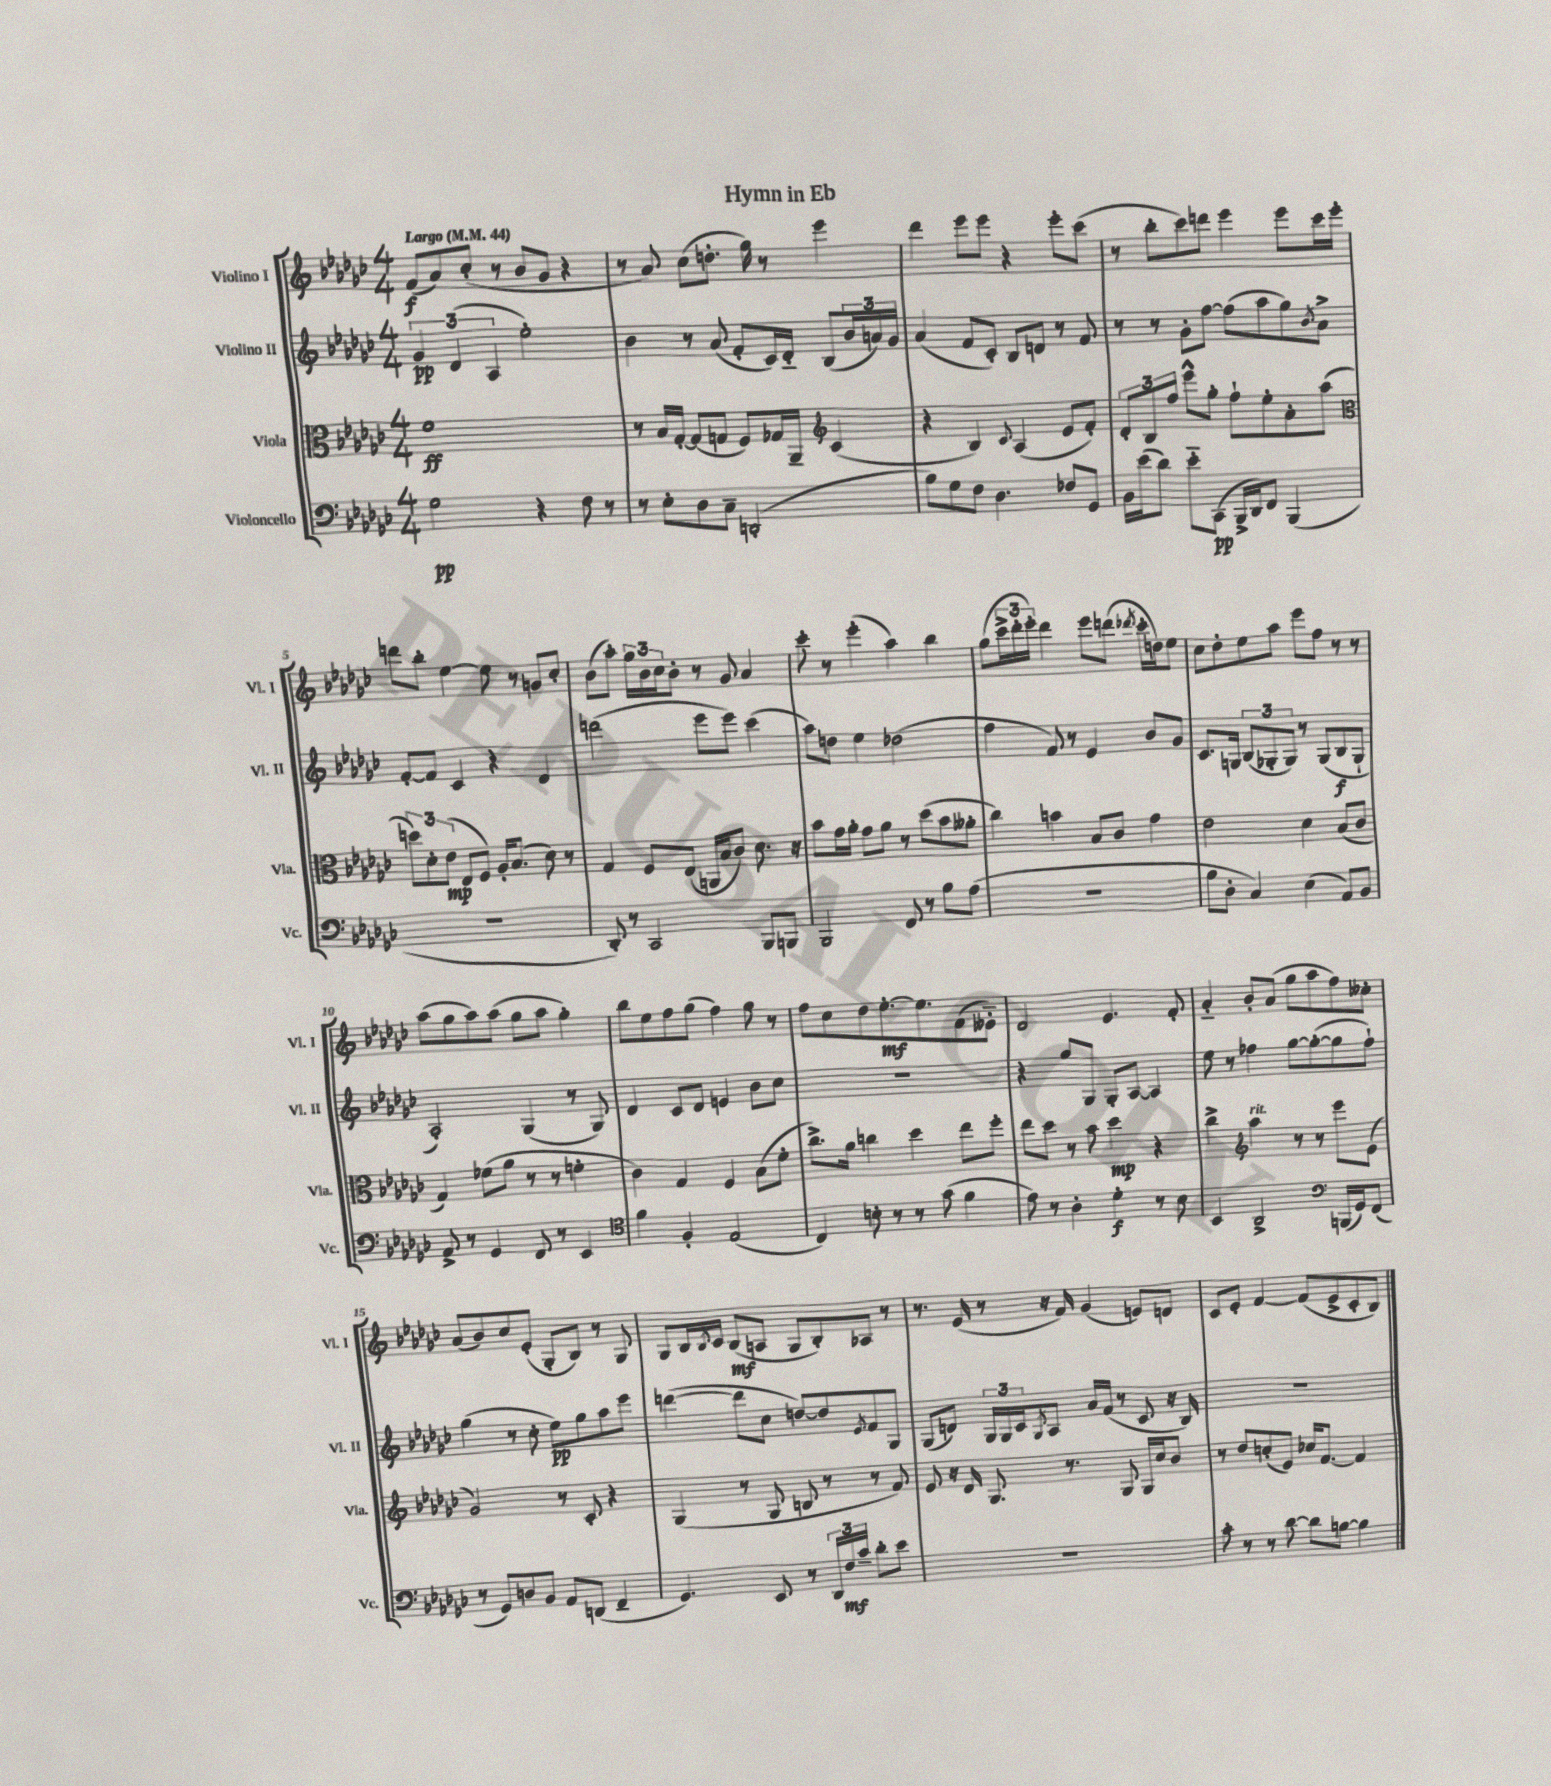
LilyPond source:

\header { title = "Hymn in Eb" }
<<
\new StaffGroup <<
\new Staff = "s0" \with { instrumentName = "Violino I" shortInstrumentName = "Vl. I" } {
    \clef treble \key ges \major \numericTimeSignature \time 4/4 \tempo "Largo" 4 = 44
    f'8\f( aes'8) ces''8-.( r8 bes'8 ges'8 r4 |
    r8 aes'8) ces''8( d''8.-. ges''16) r8 ees'''4 |
    des'''4 ees'''8 ees'''8 r4 ees'''8-. ces'''8( |
    r8 bes''8-. ces'''8) d'''8 ees'''4 ees'''8 ces'''16 ees'''16-. |
    d'''8 bes''8-. ees''4~ ees''8 r8 g'8 ces''8-. |
    bes'8( aes''8-.) \tuplet 3/2 { ges''16 bes'16 ces''16 } bes'8-. r8 ges'8 aes'4 |
    ces'''8-. r8 ees'''4-.( aes''4) bes''4 |
    ges''8( \tuplet 3/2 { ces'''16-> des'''16-. ees'''16-.) } des'''4 ees'''8 d'''8( \acciaccatura { des'''8 } ces'''16-. d''16) ees''8 |
    ces''8 des''8-. ees''8 aes''8 ees'''8 f''8 r8 r8 |
    aes''8( ges''8 aes''8) aes''8( ges''8 aes''8 ges''4-.) |
    bes''8 ees''8 f''8 ges''8( f''4) ges''8 r8 |
    f''8 ces''8 des''8 ees''8.~-.\mf ees''8. f'8( eeses'8-_) |
    des'2 ees'4. f'8-. |
    aes'4-_ bes'8-. aes'8( ges''8 aes''8 f''8) ceses''8-. |
    aes'8( bes'8) ces''8 ees'8-.( ges8-. bes8) r8 ges8 |
    ges8 bes16 \acciaccatura { bes8 } ces'16 bes8\mf( a8 ges8 bes8-.) aes8 r8 |
    r8. ees'16( r8 r16 f'16) ges'4( e'8) d'8 |
    ces'8 ees'8-. f'4~ f'8( ees'8-> ces'8-. bes8) \bar "|." |
}
\new Staff = "s1" \with { instrumentName = "Violino II" shortInstrumentName = "Vl. II" } {
    \clef treble \key ges \major \numericTimeSignature \time 4/4
    \tuplet 3/2 { ges'4\pp des'4( aes4 } ees''2-.) |
    bes'4 r8 aes'8( f'8-. ces'16) des'16-_ bes8( \tuplet 3/2 { bes'16 a'16) ges'16 } |
    aes'4( f'8 ces'8-.) bes8 d'8 r8 f'8 |
    r8 r8 ges'8-. f''8~ f''8( aes''8 ges''8) \acciaccatura { bes'8 } aes'8-> |
    f'8~-. f'8 ces'4 r4 des'4 |
    d'''2( ees'''8 ees'''8) ces'''4( |
    aes''8) d''8 ees''4 des''2( |
    f''4 f'8) r8 ees'4 bes'8 ges'8 |
    ces'8. g16 \tuplet 3/2 { bes8( ges8-. ges8) } r8 ges8( bes8\f ges8-! |
    aes2-.) ges4( r8 ges8) |
    des'4 ces'8 des'8 e'4 bes'8 ces''8 |
    r1 |
    r4 ges''8 ges8 ges8-. aes8~ aes4 |
    ees''8 r8 fes''4 ges''8~ ges''8~-.( ges''8 fes''8-!) |
    ges''4( r8 ces''8-. ees''8\pp) ges''8 aes''8 ees'''8 |
    d'''4~( d'''8 ces''8 d''8~) d''8 \acciaccatura { ees'8 } f'8 ges8 |
    ges8( d'8) \tuplet 3/2 { ges16 ges16 ces'16 } \acciaccatura { ges8 } aes8 aes'16 f'16( r8 ces'8 r16 bes16) |
    R1 \bar "|." |
}
\new Staff = "s2" \with { instrumentName = "Viola" shortInstrumentName = "Vla." } {
    \clef alto \key ges \major \numericTimeSignature \time 4/4
    f'1\ff |
    r8 bes16 ges16~-. ges8( g8 f8) ges16 aes,16-- \clef treble ces'4( |
    r4 bes4) \appoggiatura { ces'8 } aes4( ees'8 f'8-.) |
    \tuplet 3/2 { des'8-. bes8 f''8 } ees'''8-^ ges''8-. f''8-! ees''8-. aes'8-. aes''8( |
    \clef alto \tuplet 3/2 { d''8) des'8-. ees'8\mp( } ees8 f8) aes16-. bes8.( des'8) r8 |
    ges4 f8 ees8( a,16 bes16 ces'8) des'8. r16 |
    bes'8 ges'16 aes'16-. ges'8 aes'8 r8 des''8( bes'8 aeses'8-. |
    ces''4) b'4 bes8 ces'8 ges'4 |
    ees'2 des'4 bes8( ces'8 |
    ges4) fes'8( aes'8 r8 r8 f'4-. |
    ces'4) ges4 f4 bes8( f'8-. |
    ces''8.->) aes'16 c''4 des''4 ees''8 f''8-. |
    ees''8 des''8 r8 bes'8 des''4\mp r4 |
    ces''4-> \clef treble aes''4^\markup { \italic "rit." } r8 r8 ees'''8 ees'8( |
    ges'2) r8 ces'8-. r4 |
    ges4( r8 ges8 b8 r8 r8 f'8) |
    ees'8 r16 des'16 ges8. r8. ges8 ges16 ces''16 bes'8 |
    r8 des''8 c''8-.( ees'8) ces''16 f'8.~ f'4 \bar "|." |
}
\new Staff = "s3" \with { instrumentName = "Violoncello" shortInstrumentName = "Vc." } {
    \clef bass \key ges \major \numericTimeSignature \time 4/4
    ges2\pp r4 f8 r8 |
    r8 ees8-. des8 ces8-- d,2-.( |
    bes8) ges8 f8 des4. fes8 ges,8 |
    bes,16 ees'16( des'8) ees'8-_ ces,8\pp( bes,,16-> des,16) f,8 bes,,4( |
    R1 |
    des,8-.) r8 ces,2 bes,,8 b,,8 |
    bes,,2 f,8 r8 bes8 aes8( |
    R1 |
    bes8 des8-. ces4) ees4( aes,8) bes,8 |
    aes,8-> r8 ges,4 f,8 r8 ees,4 |
    \clef tenor f'4 f4-. ees2( |
    ces4) b8-. r8 r8 ges'8( f'4 |
    ees'8) r8 aes4-. des'4-.\f r8 bes8 |
    bes,4 aes,2-> \clef bass b,,16( ges,16) f,8( |
    r8 ges,8) d8 bes,8 aes,8 d,8( f,4-- |
    ges,4.) ees,8 r8 \tuplet 3/2 { des,16 f16\mf ces'16-- } des'8-. ees'8 |
    R1 |
    ces'8-. r8 r8 des'8~ des'8 b8~ b4 \bar "|." |
}
>>
>>
